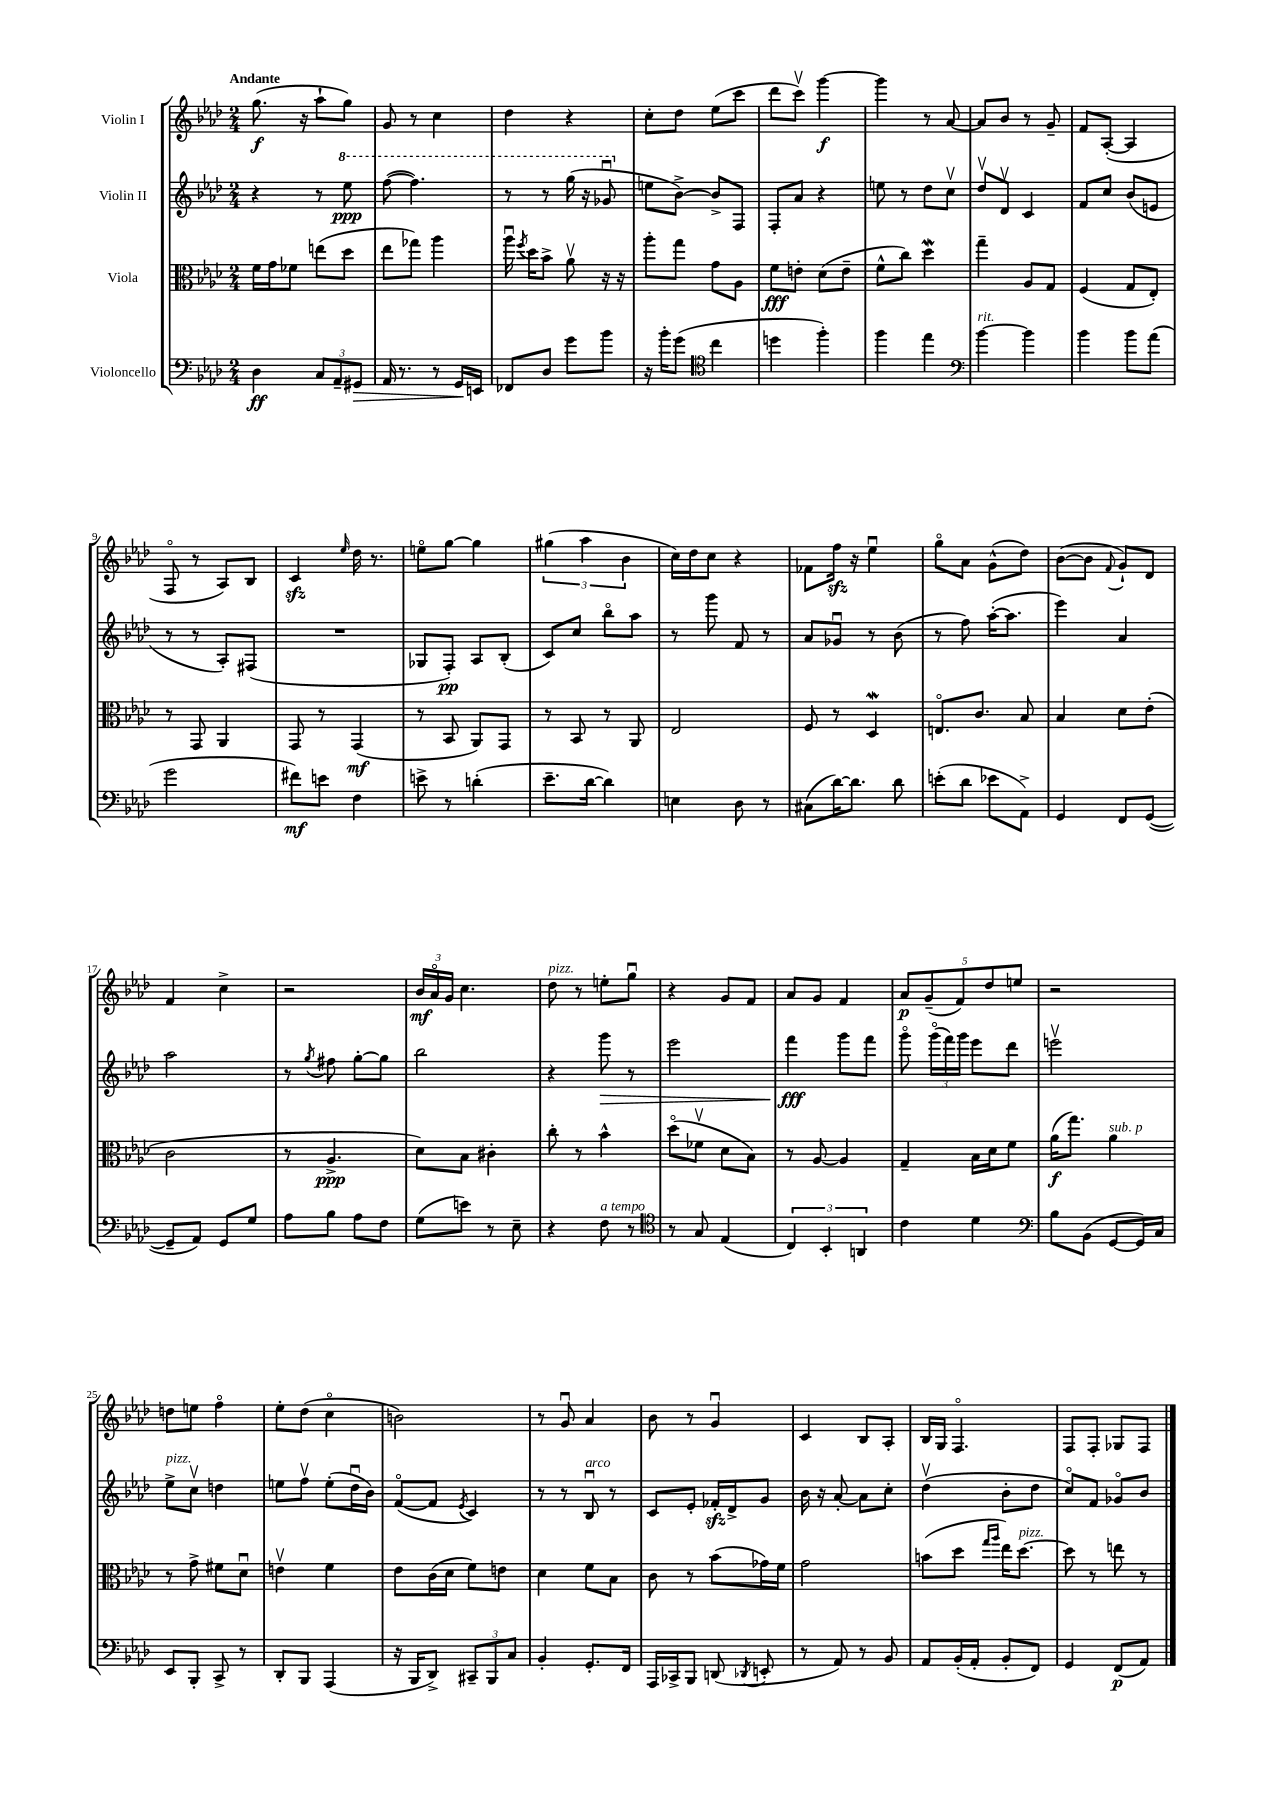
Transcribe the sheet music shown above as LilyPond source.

<<
\new StaffGroup <<
\new Staff = "s0" \with { instrumentName = "Violin I" } {
    \clef treble \key aes \major \numericTimeSignature \time 2/4 \tempo "Andante"
    \autoBeamOff g''8.\f( r16 aes''8[-! g''8]) |
    g'8 r8 c''4 |
    des''4 r4 |
    c''8[-. des''8] ees''8[( c'''8] |
    des'''8[ c'''8]\upbow) g'''4~\f |
    g'''4 r8 aes'8~ |
    aes'8[ bes'8] r8 g'8-- |
    f'8[ aes8]~-.( aes4 |
    f8\flageolet r8 aes8[) bes8] |
    c'4\sfz \grace { ees''16 } des''16 r8. |
    e''8[\flageolet g''8]~ g''4 |
    \tuplet 3/2 { gis''4( aes''4 bes'4 } |
    c''16[) des''16 c''8] r4 |
    fes'8[ f''16]\sfz r16 ees''4\downbow |
    g''8[\flageolet aes'8] g'8[-^( des''8]) |
    bes'8[~( bes'8] \appoggiatura { f'8 } g'8[-!) des'8] |
    f'4 c''4-> |
    r2 |
    \tuplet 3/2 { bes'16[\mf aes'16\flageolet g'16] } c''4. |
    des''8^\markup { \italic "pizz." } r8 e''8[-. g''8]\downbow |
    r4 g'8[ f'8] |
    aes'8[ g'8] f'4 |
    \tuplet 5/4 { aes'8[\p g'8--( f'8) des''8 e''8] } |
    r2 |
    d''8[ e''8] f''4\flageolet |
    ees''8[-. des''8]( c''4\flageolet |
    b'2) |
    r8 g'8\downbow aes'4 |
    bes'8 r8 g'4\downbow |
    c'4 bes8[ aes8]-. |
    bes16[ g16] f4.\flageolet |
    f8[ f8]-. ges8[ f8] \bar "|." |
}
\new Staff = "s1" \with { instrumentName = "Violin II" } {
    \clef treble \key aes \major \numericTimeSignature \time 2/4
    \autoBeamOff r4 r8 \ottava #1 ees'''8\ppp |
    f'''8~( f'''4.) |
    r8 r8 g'''16( r16 ges''8\downbow \ottava #0 |
    e''8[ bes'8]~->) bes'8[-> f8] |
    f8[-. aes'8] r4 |
    e''8 r8 des''8[ c''8]\upbow |
    des''8[\upbow des'8]\upbow c'4 |
    f'8[ c''8] bes'8[( e'8] |
    r8 r8 aes8[-.) fis8]( |
    R2 |
    ges8[ f8]-.\pp) aes8[ bes8]-.( |
    c'8[) c''8] bes''8[\flageolet aes''8] |
    r8 g'''8 f'8 r8 |
    aes'8[ ges'8]\downbow r8 bes'8( |
    r8 f''8) aes''16[~-.( aes''8.] |
    ees'''4) aes'4 |
    aes''2 |
    r8 \acciaccatura { g''8 } fis''8 g''8[~-. g''8] |
    bes''2 |
    r4 g'''8\> r8 |
    ees'''2 |
    f'''4\fff\! g'''8[ f'''8] |
    g'''8\flageolet \tuplet 3/2 { g'''16[\flageolet( f'''16) g'''16] } ees'''8[ des'''8] |
    e'''2\upbow |
    ees''8[->^\markup { \italic "pizz." } c''8]\upbow d''4 |
    e''8[ f''8]\upbow e''8[-.( des''16\downbow bes'16]) |
    f'8[~\flageolet( f'8] \acciaccatura { ees'8 } c'4) |
    r8 r8 bes8\downbow^\markup { \italic "arco" } r8 |
    c'8[ ees'8]-. fes'16[-.\sfz des'16-> g'8] |
    bes'16 r16 aes'8~-. aes'8[ c''8]-. |
    des''4\upbow( bes'8[-. des''8] |
    c''8[\flageolet) f'8] ges'8[\flageolet bes'8] \bar "|." |
}
\new Staff = "s2" \with { instrumentName = "Viola" } {
    \clef alto \key aes \major \numericTimeSignature \time 2/4
    \autoBeamOff f'16[ g'16 fes'8] e''8[( des''8] |
    ees''8[ ges''8]) aes''4 |
    aes''16\downbow \acciaccatura { f''8 } des''16[ bes'8]-> aes'8\upbow r16 r16 |
    aes''8[-. g''8] g'8[ aes8] |
    f'8[\fff e'8]-. des'8[( e'8]-- |
    f'8[-^ c''8]) des''4\mordent |
    g''4-- aes8[ g8] |
    f4( g8[ ees8]-.) |
    r8 g,8 aes,4 |
    g,8 r8 g,4\mf( |
    r8 bes,8 aes,8[) g,8] |
    r8 bes,8 r8 aes,8 |
    ees2 |
    f8 r8 des4\mordent |
    e8.[\flageolet c'8.] bes8 |
    bes4 des'8[ ees'8]-.( |
    c'2 |
    r8 aes4.->\ppp |
    des'8[) bes8] cis'4-. |
    c''8-. r8 bes'4-^ |
    des''8[\flageolet( fes'8]\upbow des'8[ bes8]) |
    r8 aes8~ aes4 |
    g4-- bes16[ des'16 f'8] |
    aes'16[\f( g''8.]) aes'4^\markup { \italic "sub. p" } |
    r8 g'8-> fis'8[ des'8]\downbow |
    e'4\upbow f'4 |
    ees'8[ c'16( des'16] f'8[) e'8] |
    des'4 f'8[ bes8] |
    c'8 r8 bes'8[( ges'16) f'16] |
    g'2 |
    b'8[( des''8] \grace { g''16[ aes''16] } ees''16[) des''8.]~^\markup { \italic "pizz." } |
    des''8 r8 e''8 r8 \bar "|." |
}
\new Staff = "s3" \with { instrumentName = "Violoncello" } {
    \clef bass \key aes \major \numericTimeSignature \time 2/4
    \autoBeamOff des4\ff \tuplet 3/2 { c8[ aes,8-- gis,8]\> } |
    aes,16 r8. r8 g,16[\! e,16] |
    fes,8[ des8] g'8[ bes'8] |
    r16 bes'16[-. g'8]( \clef tenor c''4 |
    d''4 f''4-.) |
    f''4 ees''4 |
    \clef bass bes'4~^\markup { \italic "rit." } bes'4 |
    bes'4 bes'8[ aes'8]( |
    g'2 |
    fis'8[\mf) e'8] f4 |
    e'8-> r8 d'4-.( |
    ees'8.[-- des'16]~ des'4) |
    e4 des8 r8 |
    cis8[( des'16~) des'8.] des'8 |
    e'8[-.( des'8] ees'8[ aes,8]->) |
    g,4 f,8[ g,8]~( |
    g,8[-- aes,8]) g,8[ g8] |
    aes8[ bes8] aes8[ f8] |
    g8[( e'8]) r8 ees8-- |
    r4 f8^\markup { \italic "a tempo" } r8 |
    \clef tenor r8 g8 ees4( |
    \tuplet 3/2 { c4) bes,4-. a,4 } |
    c'4 des'4 |
    \clef bass bes8[ bes,8]( g,8[~ g,16) c16] |
    ees,8[ bes,,8]-. c,8-> r8 |
    des,8[-. bes,,8] aes,,4( |
    r16 bes,,16[ des,8]->) \tuplet 3/2 { cis,8[-- bes,,8 c8] } |
    bes,4-. g,8.[-. f,16] |
    aes,,16[ ces,16-> bes,,8] d,8( \acciaccatura { des,8 } e,8-. |
    r8 aes,8) r8 bes,8 |
    aes,8[ bes,16-.( aes,16]-. bes,8[-. f,8]) |
    g,4 f,8[\p( aes,8]) \bar "|." |
}
>>
>>
